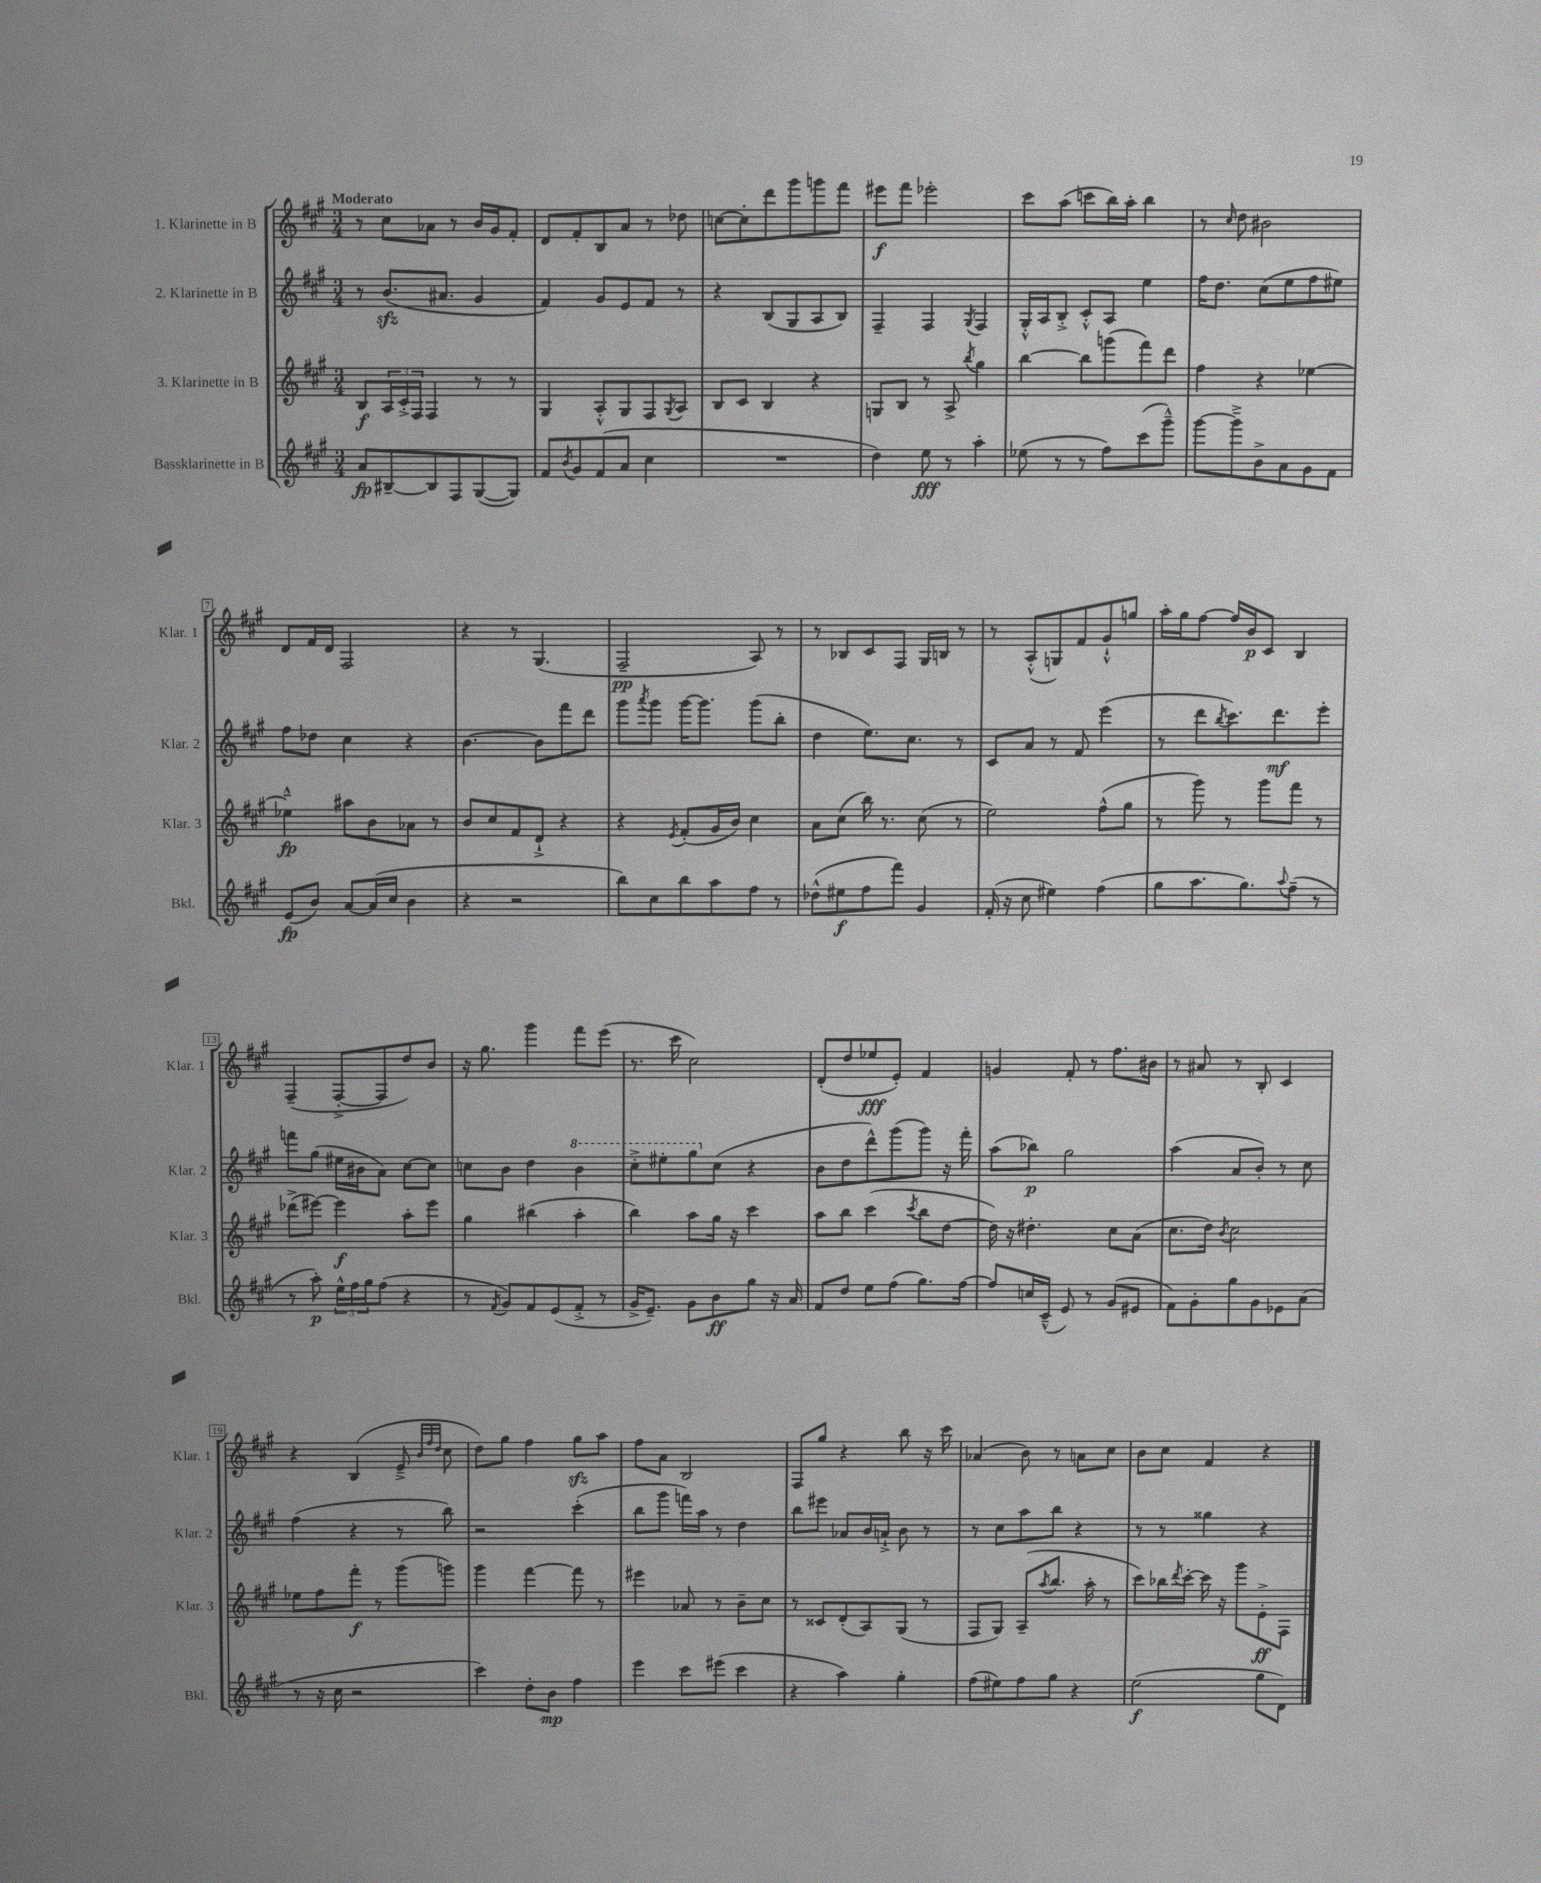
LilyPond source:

<<
\new StaffGroup <<
\new Staff = "s0" \with { instrumentName = "1. Klarinette in B" shortInstrumentName = "Klar. 1" } {
    \clef treble \key a \major \numericTimeSignature \time 3/4 \tempo "Moderato"
    r8 cis''8 aes'8 r8 b'16 gis'16 fis'8-. |
    d'8 fis'8-. b8 a'8 r8 des''8 |
    c''8~ c''8-. d'''8 gis'''8 g'''8 fis'''8 |
    eis'''8\f fis'''8 ees'''2-. |
    cis'''8 a''8( c'''8 b''16) a''16-. b''4 |
    r8 \grace { cis''16 } d''8 bis'2 |
    d'8 fis'16 d'16 fis2 |
    r4 r8 gis4.( |
    fis2--\pp a8) r8 |
    r8 bes8 cis'8 fis8 gis16 b16 r8 |
    r8 a8-.-^( g8) fis'8 gis'8-!-^ g''8 |
    a''16-. gis''16 fis''8~ fis''16 b'16\p cis'8 b4 |
    fis4--( fis8~-.-> fis8 d''8) b'8 |
    r16 gis''8. gis'''4 fis'''8 e'''8( |
    r8. cis'''16 cis''2) |
    d'8-.( d''8 ees''8\fff e'8-.) fis'4 |
    g'4 fis'8-. r8 fis''8. bis'16 |
    r8 ais'8 r8 b8-. cis'4 |
    r4 b4( e'8---> \grace { b'32 fis''32 d''32 } cis''8 |
    d''8) gis''8 fis''4 gis''8\sfz a''8 |
    fis''8 a'8 b2 |
    fis8 gis''8 r4 b''8 r16 cis'''16 |
    aes'4( b'8) r8 a'8 cis''8 |
    b'8 cis''8 fis'4 r4 \bar "|." |
}
\new Staff = "s1" \with { instrumentName = "2. Klarinette in B" shortInstrumentName = "Klar. 2" } {
    \clef treble \key a \major \numericTimeSignature \time 3/4
    r8 b'8.\sfz( ais'8. gis'4 |
    fis'4) gis'8 e'8 fis'8 r8 |
    r4 b8( gis8 a8 b8) |
    fis4-- fis4 \acciaccatura { gis8 } fis4 |
    gis16-.-^ a16 b8-.-> cis'8-.-^ a8 e''4 |
    fis''16 d''8. cis''8( e''8 fis''8 eis''8) |
    fis''8 des''8 cis''4 r4 |
    b'4.~ b'8 fis'''8 d'''8 |
    gis'''8 \acciaccatura { a'''8 } gis'''8 gis'''16~ gis'''8. gis'''8( b''8-. |
    d''4 e''8.) cis''8. r8 |
    cis'8 a'8 r8 fis'8 e'''4( |
    r8 d'''8 \acciaccatura { b''8 } cis'''8.) d'''8.\mf e'''8-. |
    f'''8 gis''8( eis''16 bis'16 a'8) cis''8~ cis''8 |
    c''8 b'8 d''4 \ottava #1 b''4 |
    cis'''8-.-> eis'''8-. gis'''8 \ottava #0 cis''8( r4 |
    b'8 d''8 d'''8-^) gis'''8( gis'''8) r16 fis'''16-. |
    a''8( bes''8\p) gis''2 |
    a''4( a'8 b'8-.) r8 cis''8 |
    fis''4( r4 r8 b''8) |
    r2 cis'''4-.( |
    b''8 gis'''8 f'''16) a''16 r8 d''4 |
    b''8 eis'''8 aes'8 b'16 a'16-!-> b'8 r8 |
    r8 cis''8 a''8 b''8 r4 |
    r8 r8 gisis''4 r4 \bar "|." |
}
\new Staff = "s2" \with { instrumentName = "3. Klarinette in B" shortInstrumentName = "Klar. 3" } {
    \clef treble \key a \major \numericTimeSignature \time 3/4
    b8\f \tuplet 3/2 { a16 cis'16-.-> fis16 } fis4 r8 r8 |
    gis4 a8-.-^ gis8 fis8 \acciaccatura { gis8 } a8 |
    b8 cis'8 b4 r4 |
    g8 b8 r8 a8-> \acciaccatura { b''8 } gis''4 |
    b''4~ b''8 g'''8( fis'''8) d'''8 |
    fis''4 r4 ees''4~ |
    ees''4---^\fp ais''8 b'8 aes'8 r8 |
    b'8 cis''8 fis'8 d'8-!-> r4 |
    r4 \acciaccatura { e'8 } fis'8-.( gis'16 b'16) cis''4 |
    a'8 cis''8( b''16) r8. cis''8( r8 |
    e''2) fis''8-^( gis''8 |
    r8 gis'''8) r8 gis'''8 fis'''8 r8 |
    des'''8->( eis'''8~) eis'''4\f a''8-. eis'''8 |
    gis''4 bis''4( a''4-. |
    b''4) a''8 gis''16 r16 cis'''4 |
    a''8 b''8 cis'''4( \acciaccatura { cis'''8 } b''8 d''8~ |
    d''16) r16 dis''4.-. cis''8 a'8( |
    cis''8. d''16) \acciaccatura { b'8 } cis''2 |
    ees''8 fis''8 fis'''8-.\f r8 gis'''8( g'''8) |
    gis'''4 fis'''4~ fis'''8 r8 |
    eis'''4 aes'8 r8 b'8-- cis''8 |
    r8 cisis'8 d'8-.( a8) gis8( r8 |
    fis8 gis8) a8--( \acciaccatura { a''8 } b''8. a''16-. r8 |
    cis'''8) bes''16 \acciaccatura { d'''8 } cis'''16~-. cis'''16 r16 gis'''8 e'8-.->\ff fis8 \bar "|." |
}
\new Staff = "s3" \with { instrumentName = "Bassklarinette in B" shortInstrumentName = "Bkl." } {
    \clef treble \key a \major \numericTimeSignature \time 3/4
    a'8\fp bis8~-- bis8 fis8 gis8~( gis8) |
    fis'8 \acciaccatura { b'8 } gis'8 fis'8( a'8 cis''4 |
    R2. |
    d''4) e''8\fff r8 a''4-. |
    ees''8( r8 r8 fis''8) cis'''8( gis'''8---^) |
    gis'''8~ gis'''8---> b'8-> a'8 gis'8 fis'8 |
    e'8\fp( b'8) a'8~ a'16( cis''16 b'4 |
    r4 r2 |
    b''8) cis''8 b''8 a''8 fis''8 r8 |
    des''8-^( eis''8\f fis''8 fis'''8) gis'4 |
    fis'16-.( r16 cis''8 eis''4) fis''4( |
    gis''8 a''8. gis''8.) \appoggiatura { a''8 } fis''8--( r8 |
    r8 a''8-.\p) \tuplet 3/2 { e''16-^ fis''16 gis''16 } fis''8( r4 |
    r8 \acciaccatura { fis'8 } gis'8) fis'8 e'8( fis'8-.-> r8 |
    gis'16-> e'8.--) gis'8 b'8\ff gis''8 r16 a'16 |
    fis'8 d''8 e''8 fis''8( gis''8.) fis''16~ |
    fis''8 c''16 cis'16---^( e'8) r8 gis'8( eis'8 |
    fis'8) gis'8-. gis''8 gis'8 ees'8 a'8( |
    r8 r16 cis''16 r2 |
    cis'''4) d''8-. b'8\mp fis''4 |
    e'''4 cis'''8 eis'''8( cis'''4 |
    r4 a''4) gis''4-. |
    fis''8( eis''8) fis''8 gis''8 r4 |
    e''2\f( gis''8 d'8) \bar "|." |
}
>>
>>
\layout { \context { \Score \override BarNumber.stencil = #(make-stencil-boxer 0.1 0.3 ly:text-interface::print) } }
